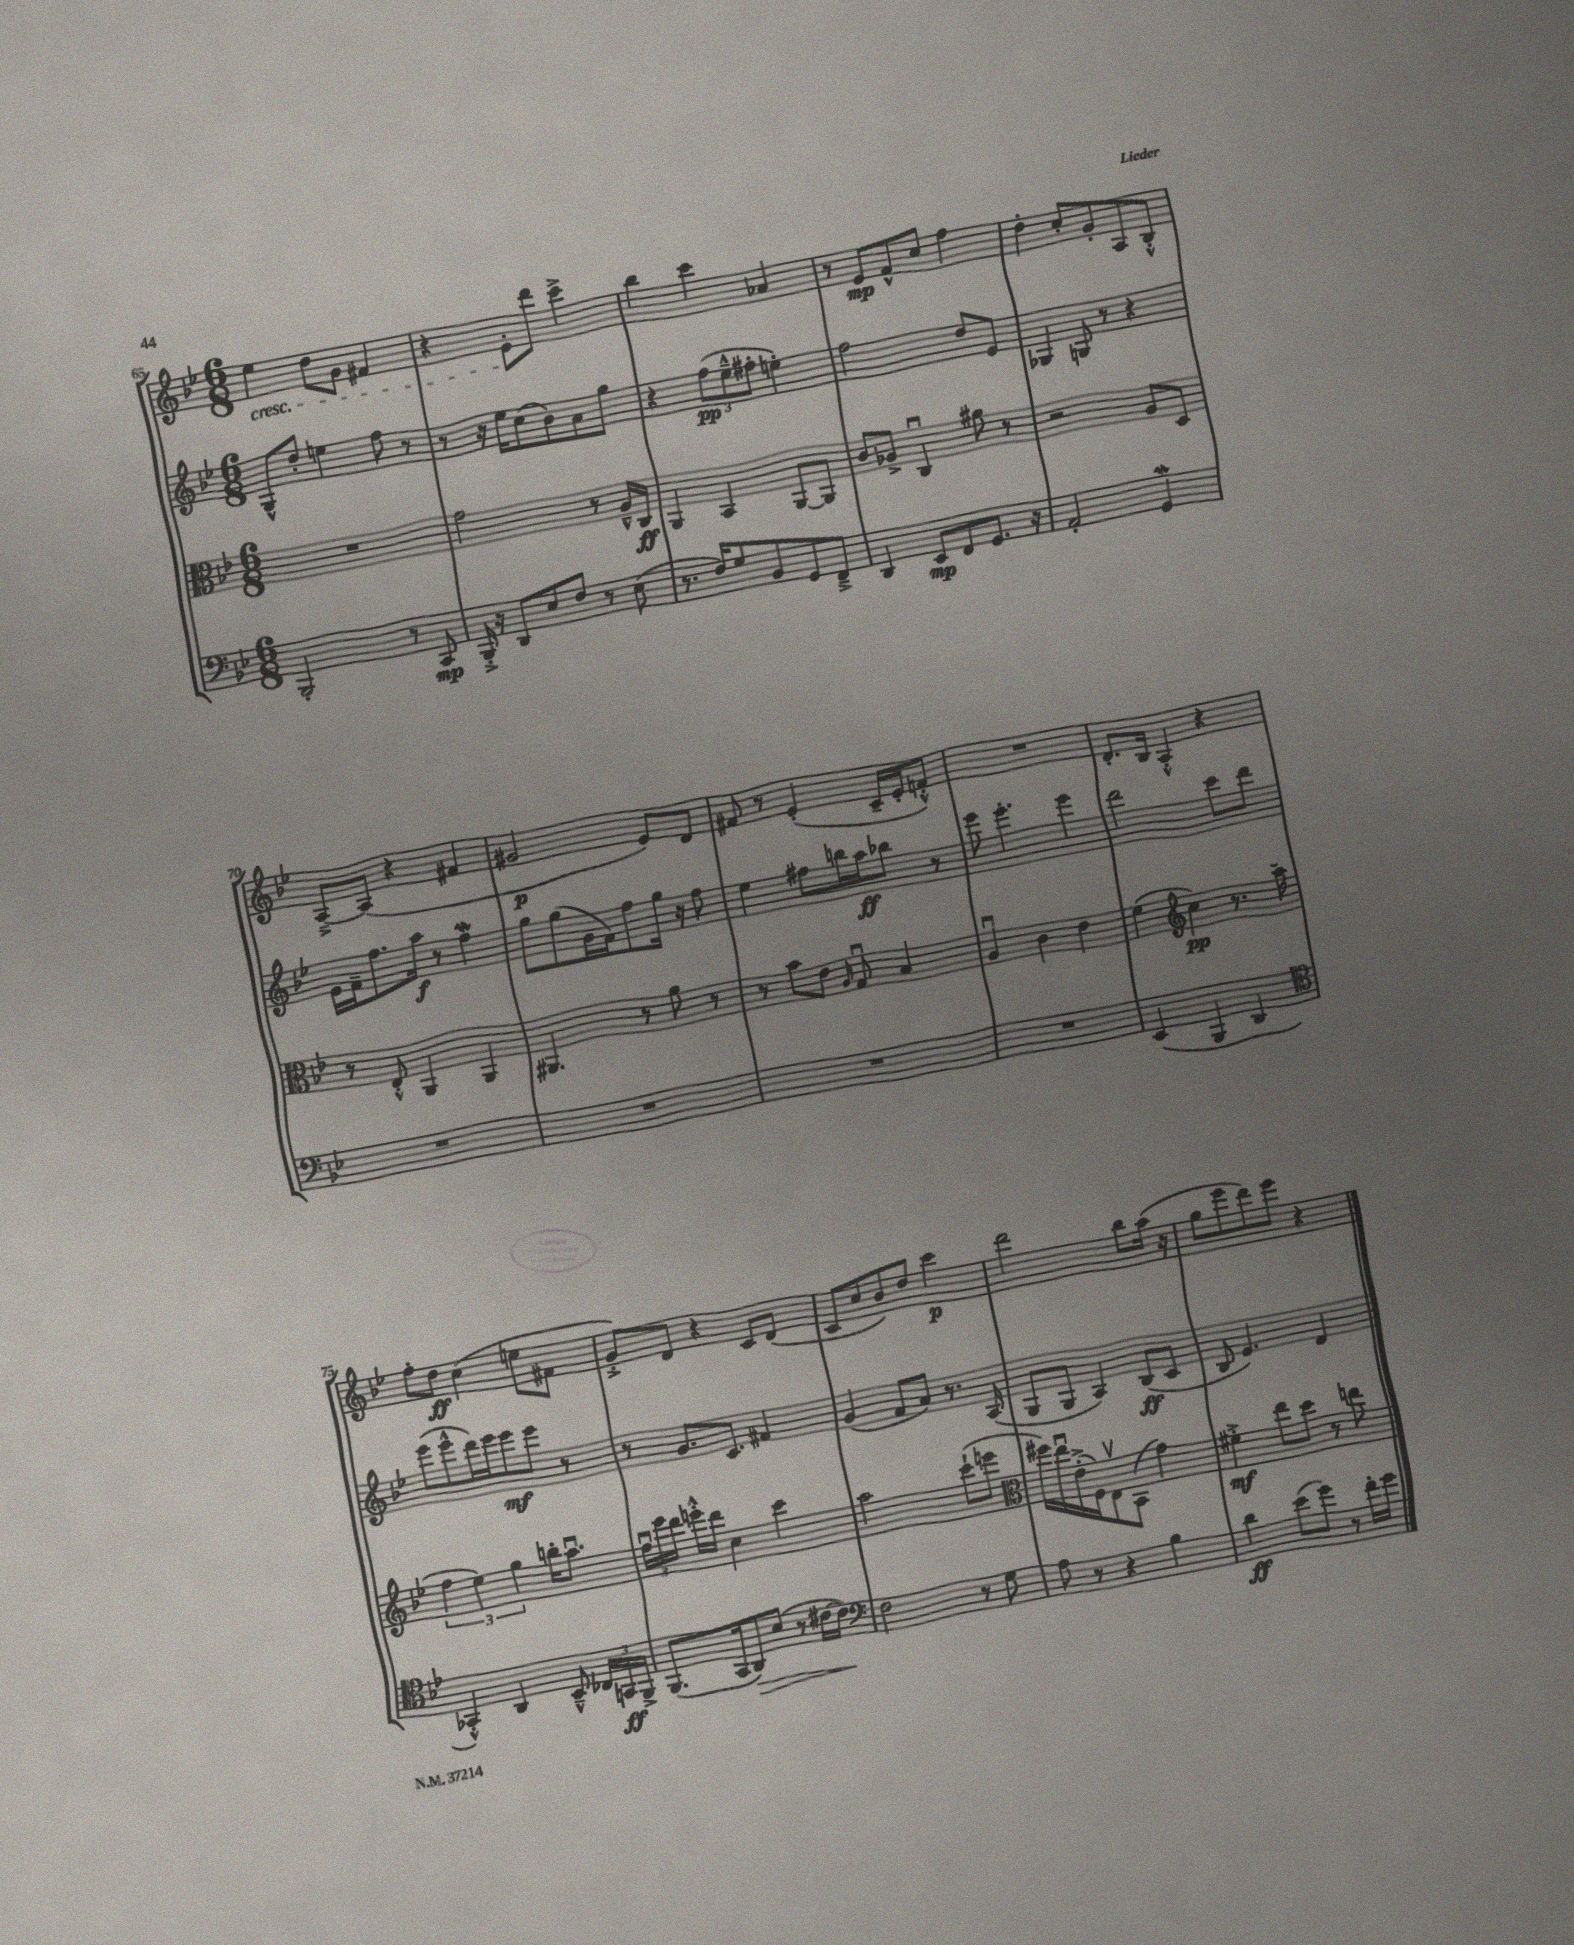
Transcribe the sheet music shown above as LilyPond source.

<<
\new StaffGroup <<
\new Staff = "s0" {
    \clef treble \key bes \major \numericTimeSignature \time 6/8
    \autoBeamOff ees''4\cresc d''8[ g'8] fis'4 |
    r4 ees'8[-.\! d'''8] c'''4-> |
    bes''4 c'''4 aes'4 |
    r8 ees'8[\mp f'8-^ c''8] f''4 |
    d''4-. c''8[-. g'8-. a8 bes8]-.-^ |
    a8[~---> a8]( r4 fis'4 |
    gis'2\p ees'8[) d'8] |
    fis'8 r8 ees'4-.( c'16[-- ees'16-. f'8]-.-^) |
    R2. |
    d'8.[-. bes16] a4-.-^ r4 |
    f''8[-. d''8]\ff c''4( e''8[ fis'8] |
    g'8[-.->) d'8] r4 c'8[ d'8]( |
    c'8[ c''8 bes'8) d''8] c'''4\p |
    d'''2 bes''8[ a''16]( r16 |
    g''8[ ees'''8 d'''8) ees'''8] r4 \bar "|." |
}
\new Staff = "s1" {
    \clef treble \key bes \major \numericTimeSignature \time 6/8
    \autoBeamOff g8[-^ d''8]-. e''4 f''8 r8 |
    r8 r16 ees''16[ c''8( bes'8) a'8 g''8] |
    r4 \tuplet 3/2 { f''8[\pp( ees''8---^ fis''8]-. } e''4-.) |
    f''2 d''8[ ees'8] |
    ges4 g8 r8 r4 |
    ees'16[ f'16-- f''8. a''16]\f r8 f''4\mordent |
    g''8[ g''8( g'16 f'16) f''8 g''16] r16 f''8 |
    ees''4 fis''8[ b''16 a''16\ff bes''8] r8 |
    ees'''8 ees'''4.-. ees'''4 |
    d'''2 c'''8[ d'''8] |
    ees'''8[( ees'''8-^ d'''16) ees'''16 ees'''8\mf ees'''8] r8 |
    r8 g'8.[ c'8.] fis'4 |
    g'4( f'8[ a'8]) r8. a16( |
    g8[ g8] a4) bes8[\ff( c'8] |
    bes8 ees'4.) d'4 \bar "|." |
}
\new Staff = "s2" {
    \clef alto \key bes \major \numericTimeSignature \time 6/8
    \autoBeamOff R2. |
    g'2 r8 a16[---^ c16]\ff |
    a,4 bes,4 a,8[~ a,8] |
    c'8[ aes8]-> c4\downbow ais'8 r8 |
    r2 a8[ d8] |
    r8 ees8-.-^ a,4 a,4 |
    ais,4. r8 a'8 r8 |
    r8 bes'8[ ees'8] \grace { a16 } g8\downbow bes4 |
    a4\downbow c'4 ees'4 |
    f'4( \clef treble c''4\pp) r8. a''16( |
    \tuplet 3/2 { f''4 ees''4) g''4 } b''16[-. a''8.]\downbow |
    \tuplet 3/2 { f''16[\downbow ees'''16 d'''16] } e'''16[-.-^ d'''16] c''4 c'''4 |
    a''2 c'''8[-!( e'''8] |
    \clef alto fis''16[) ees''16\downbow ees'16-.->( f16) ees8\upbow bes,8]( g'4) |
    fis'4-.->\mf ees''8[ d''8] r8 e''8 \bar "|." |
}
\new Staff = "s3" {
    \clef bass \key bes \major \numericTimeSignature \time 6/8
    \autoBeamOff bes,,2-. r8 c,8\mp |
    bes,,16-.-> r16 d,8[ ees8 f8] r8 ees8( |
    r8. f16[) g8 bes,8 g,8 f,8]---> |
    d,4 ees,8[\mp f,8 g,8.] r16 |
    a,2-. g,4\mordent |
    R2. |
    R2. |
    R2. |
    R2. |
    ees,4( bes,,4 d,4 |
    \clef tenor ges,4-.-^) a,4 bes,8---^ \tuplet 3/2 { ces16[ g,16\ff f,16]-> } |
    f,8.[( g,16 a,8\>) bes8]( r8 cis'16[~ cis'16]\!) |
    \clef bass f2 r8 g8 |
    a8 r8 r4 bes4 |
    d'4\ff ees'8[( g'8]) r8 f'16[-. g'16] \bar "|." |
}
>>
>>
\layout { \context { \Score currentBarNumber = #65 } }
